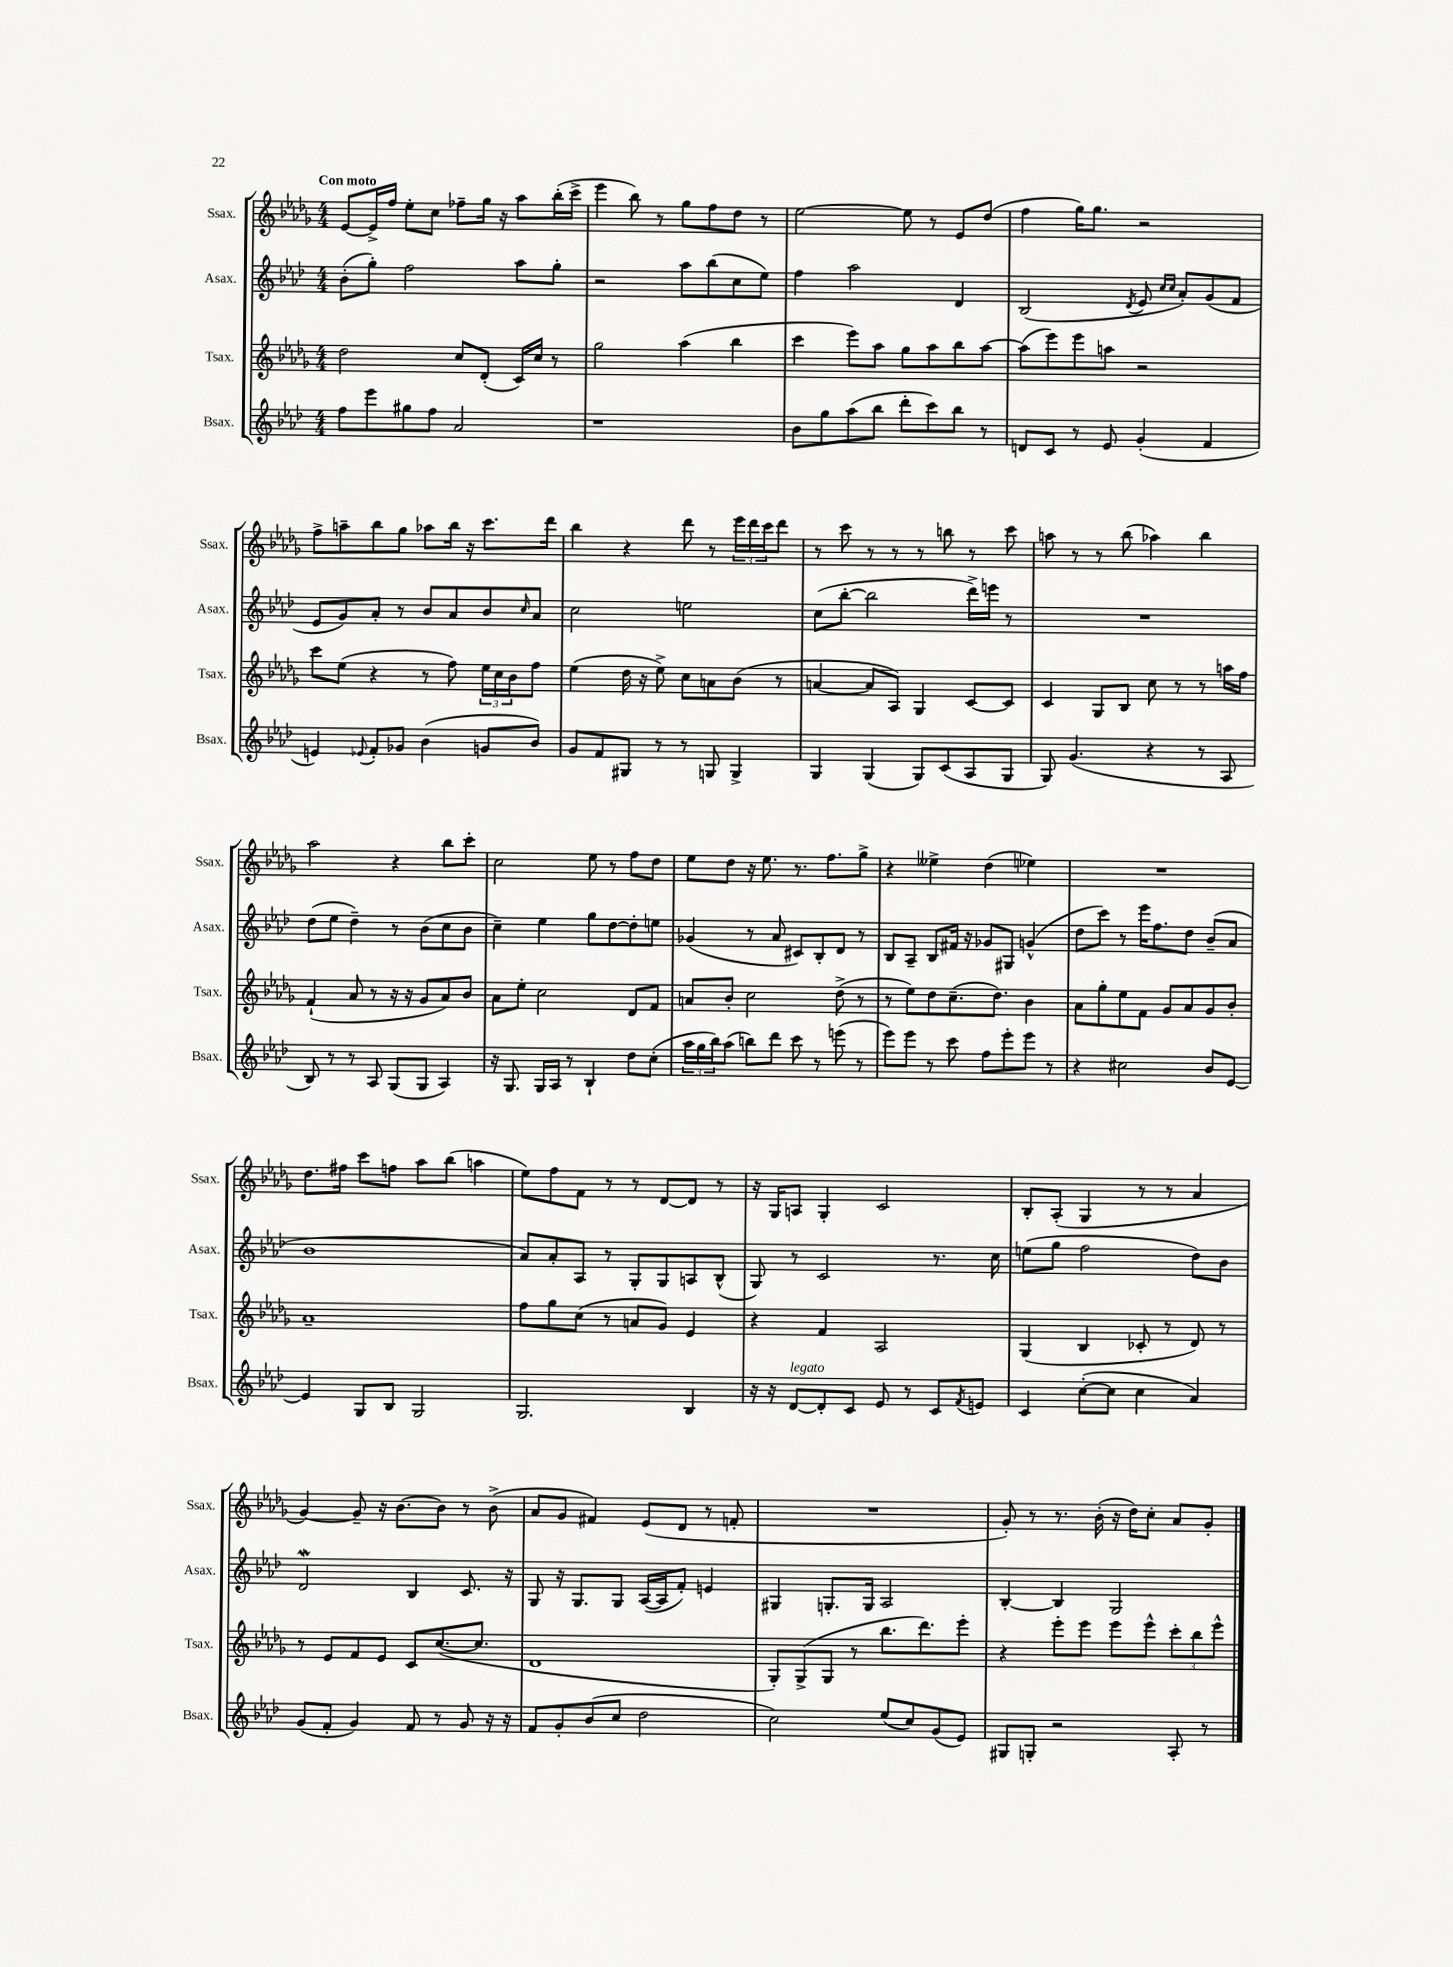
<<
\new StaffGroup <<
\new Staff = "s0" \with { instrumentName = "Ssax." shortInstrumentName = "Ssax." } {
    \clef treble \key des \major \numericTimeSignature \time 4/4 \tempo "Con moto"
    ees'8~ ees'16-> f''16 ees''8-. c''8 fes''8-- ges''16 r16 aes''8 bes''16-.( c'''16-> |
    ees'''4 bes''8) r8 ges''8 f''8 des''8 r8 |
    ees''2~ ees''8 r8 ees'8 des''8( |
    f''4 ges''16) ges''8. r2 |
    f''8-> a''8-- bes''8 ges''8 aes''8 bes''16 r16 c'''8. des'''16 |
    bes''4 r4 des'''8 r8 \tuplet 3/2 { ees'''16 des'''16 c'''16 } des'''8 |
    r8 c'''8 r8 r8 r8 b''8 r8 c'''8 |
    a''8 r8 r8 bes''8( aes''4) bes''4 |
    aes''2 r4 bes''8 c'''8-. |
    c''2 ees''8 r8 f''8 des''8 |
    ees''8 des''8 r16 ees''8. r8. f''8. ges''8-> |
    r4 eeses''4-> des''4( ees''4) |
    R1 |
    des''8. fis''16 c'''8 f''8 aes''8 bes''8( a''4 |
    ees''8) f''8 f'8 r8 r8 des'8~ des'8 r8 |
    r16 ges16 a8 ges4-. c'2 |
    bes8-. aes8-.( ges4 r8 r8 aes'4 |
    ges'4~) ges'8-- r16 bes'8.~ bes'8 r8 bes'8->( |
    aes'8 ges'8 fis'4) ees'8( des'8 r8 f'8-. |
    R1 |
    ges'8-.) r8 r8. bes'16-.( r16 des''16) c''8-. aes'8 ges'8-. \bar "|." |
}
\new Staff = "s1" \with { instrumentName = "Asax." shortInstrumentName = "Asax." } {
    \clef treble \key aes \major \numericTimeSignature \time 4/4
    bes'8-.( g''8-.) f''2 aes''8 g''8-. |
    r2 aes''8 bes''8( c''8 ees''8) |
    f''4 aes''2 des'4 |
    bes2( \acciaccatura { des'8 } ees'8 \grace { c''16 c''16 } aes'8-.) g'8( f'8 |
    ees'8 g'8) aes'8-. r8 bes'8 aes'8 bes'8 \grace { c''16 } aes'8 |
    c''2 e''2 |
    c''8( bes''8~-. bes''2 des'''16->) e'''16 r8 |
    R1 |
    des''8( ees''8 des''4--) r8 bes'8( c''8 bes'8 |
    c''4--) ees''4 g''8 des''8~ des''8-. e''8 |
    ges'4( r8 aes'8 cis'8) bes8-. des'8 r8 |
    bes8 aes8-- bes8 fis'16 r16 ges'8 gis8 g'4-^( |
    des''8 c'''8) r8 ees'''16 f''8. des''8 bes'8--( aes'8 |
    bes'1 |
    aes'8) aes'8-. aes8 r8 g8-. g8 a8 bes8-^( |
    g8) r8 c'2 r8. c''16 |
    e''8( g''8 f''2 des''8) bes'8 |
    des'2\mordent bes4 c'8. r16 |
    g8 r16 g8. g8 aes16~( aes16 f'8-.) e'4 |
    gis4 g8.-. g16 aes2 |
    bes4~-. bes4 g2 \bar "|." |
}
\new Staff = "s2" \with { instrumentName = "Tsax." shortInstrumentName = "Tsax." } {
    \clef treble \key des \major \numericTimeSignature \time 4/4
    des''2 c''8 des'8-.( c'16) c''16 r8 |
    ges''2 aes''4( bes''4 |
    c'''4 ees'''8) aes''8 ges''8 aes''8 bes''8 aes''8~ |
    aes''8( ees'''8) ees'''8 a''8 r2 |
    c'''8 ees''8( r4 r8 f''8) \tuplet 3/2 { ees''16 c''16 bes'16 } f''8 |
    ees''4( des''16 r16 ees''8->) c''8 a'8 bes'8( r8 |
    a'4~ a'8 aes8) ges4 c'8~ c'8 |
    c'4 ges8 bes8 c''8 r8 r8 a''16 f''16 |
    f'4-!( aes'8 r8 r16 r16 ges'8 aes'8) bes'8 |
    aes'8 ees''8-. c''2 des'8 f'8 |
    a'8 bes'8-. c''2 des''8->( r8 |
    r8 ees''8) des''8 c''8.--( des''8.) bes'4 |
    aes'8 ges''8-. ees''8 f'8 ges'8 aes'8 ges'8 bes'8-. |
    aes'1-- |
    f''8 ges''8 c''8( r8 a'8 ges'8) ees'4 |
    r4 f'4 aes2 |
    ges4( bes4 ces'8-. r8 des'8) r8 |
    r8 ees'8 f'8 ees'8 c'8 c''8.~( c''8. |
    des'1 |
    ges8-.) ges8->( ges8 r8 bes''8. des'''8.) ees'''8-. |
    r4 ees'''8-. ees'''8 ees'''8 ees'''8-^ \tuplet 3/2 { c'''8-. bes''8 ees'''8-^ } \bar "|." |
}
\new Staff = "s3" \with { instrumentName = "Bsax." shortInstrumentName = "Bsax." } {
    \clef treble \key aes \major \numericTimeSignature \time 4/4
    f''8 ees'''8 gis''8 f''8 aes'2 |
    r1 |
    bes'8 g''8 aes''8( bes''8 des'''8-. c'''8) bes''8 r8 |
    d'8 c'8 r8 ees'8 g'4-.( f'4 |
    e'4) \appoggiatura { ees'8 } f'8-. ges'8 bes'4( g'8 bes'8) |
    g'8 f'8 gis8 r8 r8 g8 g4-> |
    g4 g4( g8) c'8( aes8 g8 |
    g8) g'4.( r4 r8 aes8 |
    bes8) r8 r8 aes8 g8( g8 aes4) |
    r16 g8. g16 aes16 r8 bes4-! des''8 c''8-.( |
    \tuplet 3/2 { aes''16 g''16 bes''16) } aes''8( b''8) des'''8 c'''8 r8 e'''8( r8 |
    ees'''8) ees'''8 r8 c'''8 f''8 ees'''8-. ees'''8 r8 |
    r4 cis''2 bes'8 ees'8~ |
    ees'4 g8 bes8 g2 |
    g2. bes4 |
    r16 r16 des'8~^\markup { \italic "legato" } des'8-. c'8 ees'8 r8 c'8 \acciaccatura { f'8 } e'8 |
    c'4 c''8~-.( c''8 c''4 aes'4) |
    g'8( f'8-. g'4) f'8 r8 g'8 r16 r16 |
    f'8 g'8-. bes'8( c''8 des''2 |
    c''2) ees''8( c''8) g'8( ees'8) |
    gis8 g8-. r2 aes8-. r8 \bar "|." |
}
>>
>>
\layout { \context { \Score \remove "Bar_number_engraver" } }
